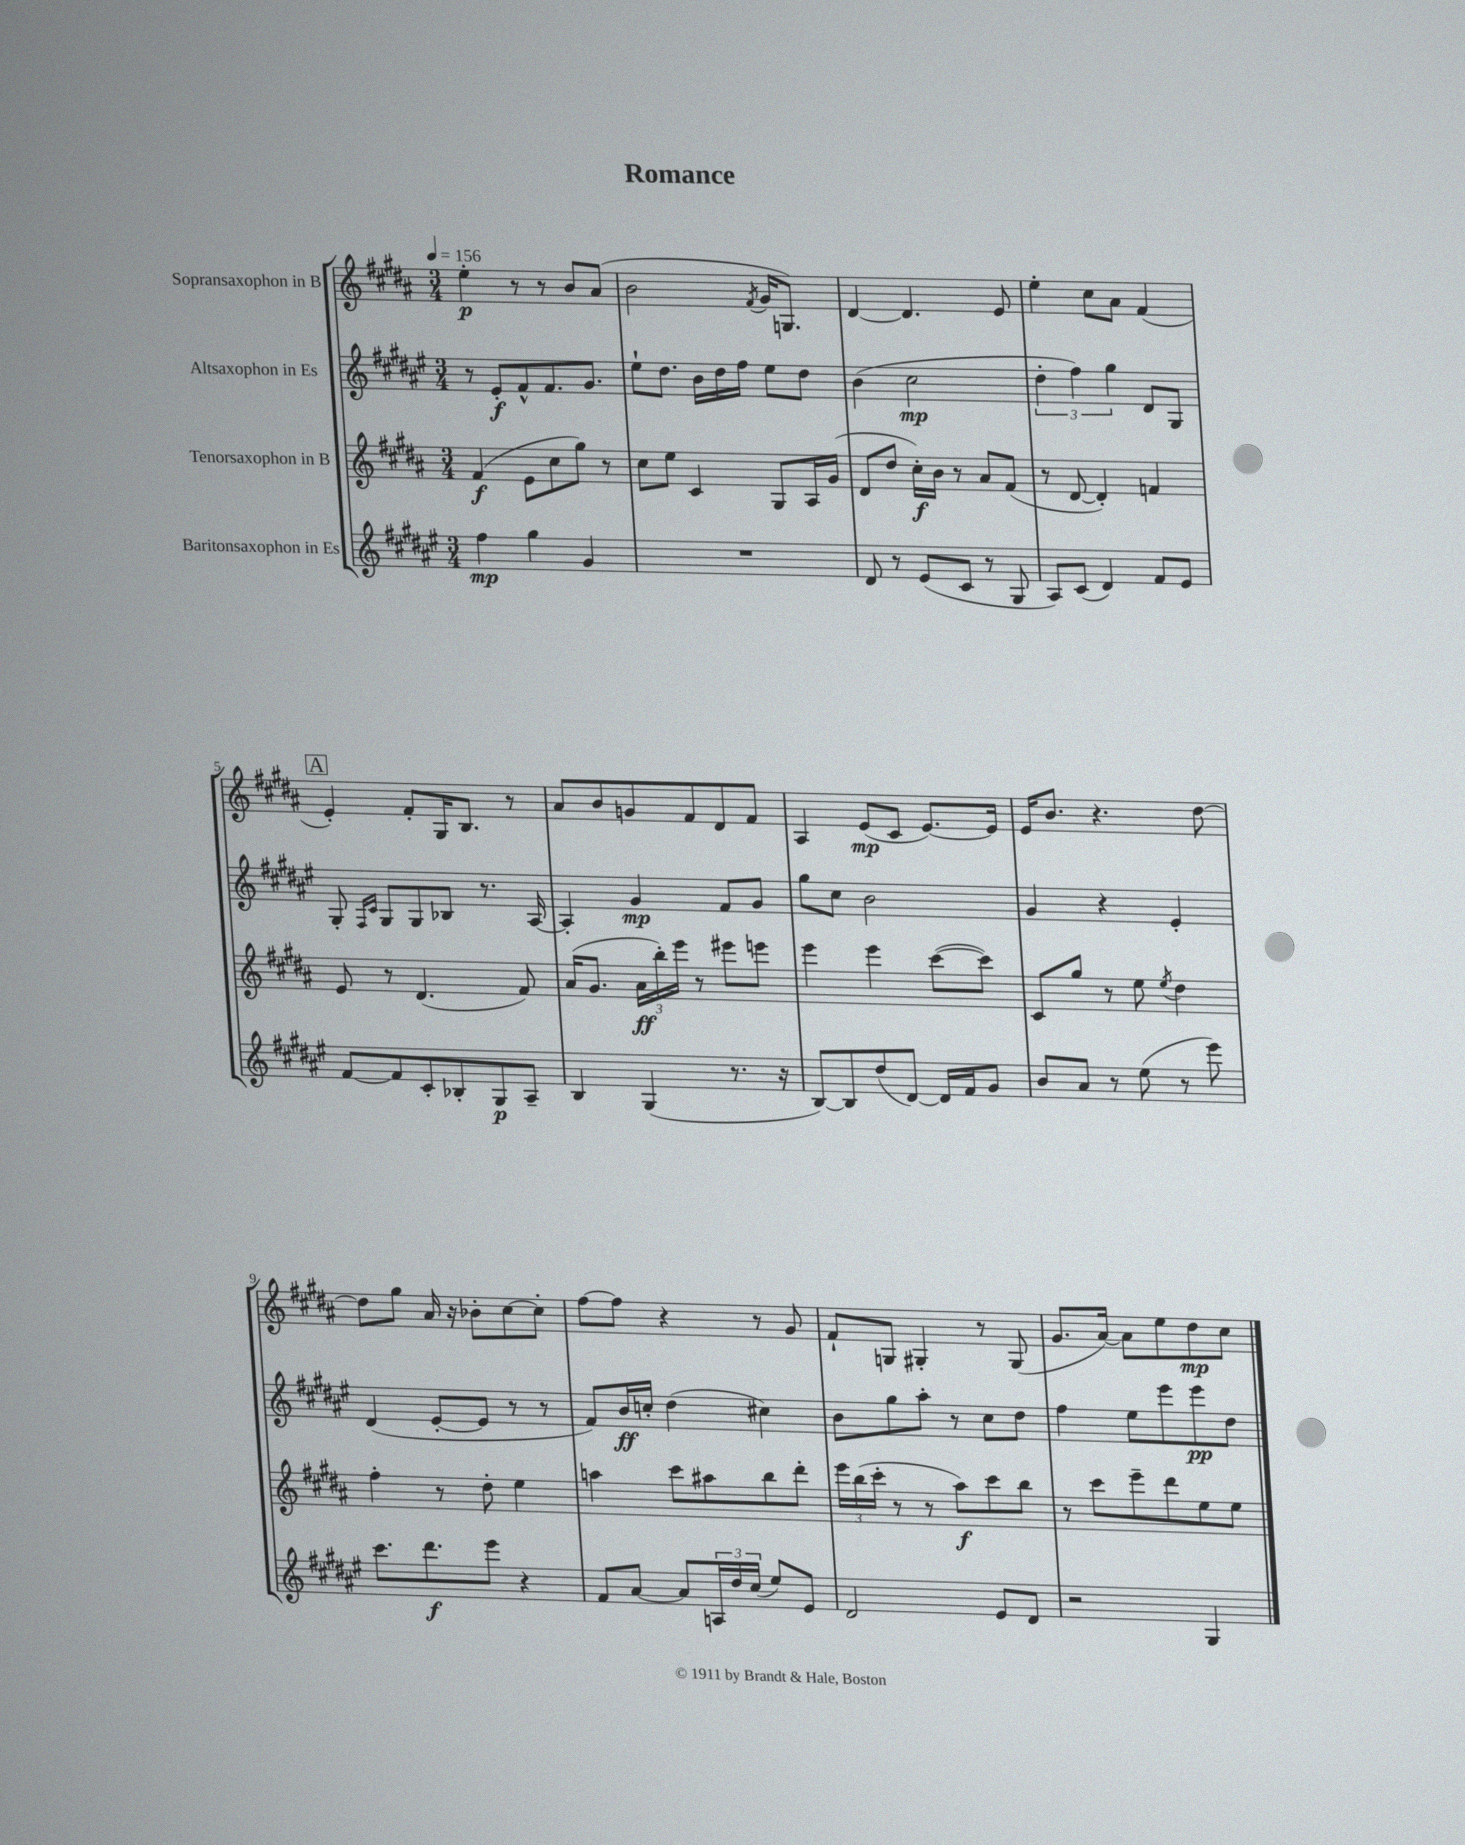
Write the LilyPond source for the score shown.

\header { title = "Romance" }
<<
\new StaffGroup <<
\new Staff = "s0" \with { instrumentName = "Sopransaxophon in B" } {
    \clef treble \key b \major \numericTimeSignature \time 3/4 \tempo 4 = 156
    e''4-.\p r8 r8 b'8 ais'8( |
    b'2 \acciaccatura { fis'8 } gis'16 g8.) |
    dis'4~ dis'4. e'8 |
    e''4-. cis''8 ais'8 fis'4( |
    \mark \markup { \box "A" } e'4-.) fis'8-. gis16 b8. r8 |
    ais'8 b'8 g'8 fis'8 dis'8 fis'8 |
    ais4 e'8\mp( cis'8 e'8.~) e'16 |
    e'16 b'8. r4. dis''8~ |
    dis''8 gis''8 ais'16 r16 bes'8-. cis''8~ cis''8-. |
    fis''8~ fis''8 r4 r8 gis'8 |
    fis'8-! g8 gis4-. r8 gis8( |
    gis'8. ais'16~) ais'8 e''8 dis''8\mp cis''8 \bar "|." |
}
\new Staff = "s1" \with { instrumentName = "Altsaxophon in Es" } {
    \clef treble \key fis \major \numericTimeSignature \time 3/4
    r8 eis'8-.\f fis'8-^ fis'8. gis'8. |
    eis''8-! dis''8. b'16 dis''16 fis''16 eis''8 dis''8 |
    b'4( cis''2\mp |
    \tuplet 3/2 { dis''4-. fis''4) gis''4 } dis'8 gis8 |
    \mark \markup { \box "A" } gis8-. \grace { fis16 cis'16 } gis8 gis8 bes8 r8. ais16~ |
    ais4-. gis'4\mp fis'8 gis'8 |
    gis''8 cis''8 b'2 |
    gis'4 r4 eis'4-. |
    dis'4( eis'8~-. eis'8 r8 r8 |
    fis'8) b'16\ff c''16-. dis''4( cis''4) |
    b'8 gis''8 ais''8-. r8 cis''8 dis''8 |
    fis''4 eis''8 eis'''8 eis'''8\pp dis''8 \bar "|." |
}
\new Staff = "s2" \with { instrumentName = "Tenorsaxophon in B" } {
    \clef treble \key b \major \numericTimeSignature \time 3/4
    fis'4\f( e'8 cis''8 gis''8) r8 |
    cis''8 e''8 cis'4 gis8 ais16 gis'16( |
    dis'8 dis''8 cis''16-.\f) b'16 r8 ais'8 fis'8( |
    r8 dis'8~ dis'4-.) f'4 |
    \mark \markup { \box "A" } e'8 r8 dis'4.( fis'8) |
    ais'16( gis'8. \tuplet 3/2 { ais'16\ff b''16-.) e'''16 } r8 eis'''8 e'''8 |
    e'''4 e'''4 cis'''8~( cis'''8) |
    cis'8 gis''8 r8 e''8 \acciaccatura { e''8 } dis''4 |
    fis''4-. r8 dis''8-. e''4 |
    a''4 cis'''8 ais''8 b''8 dis'''8-. |
    \tuplet 3/2 { e'''16 b''16( cis'''16-. } r8 r8 ais''8\f) cis'''8 b''8 |
    r8 cis'''8 e'''8-- dis'''8 e''8 e''8 \bar "|." |
}
\new Staff = "s3" \with { instrumentName = "Baritonsaxophon in Es" } {
    \clef treble \key fis \major \numericTimeSignature \time 3/4
    fis''4\mp gis''4 gis'4 |
    R2. |
    dis'8 r8 eis'8( cis'8 r8 gis8 |
    ais8) cis'8( dis'4) fis'8 eis'8 |
    \mark \markup { \box "A" } fis'8~ fis'8 cis'8-. bes8-. gis8\p ais8-- |
    b4 gis4( r8. r16 |
    b8~) b8 dis''8( dis'8~) dis'16 fis'16 gis'8 |
    b'8 ais'8 r8 eis''8( r8 eis'''8) |
    cis'''8. dis'''8.\f eis'''8 r4 |
    fis'8 ais'8~ ais'8 \tuplet 3/2 { a16 dis''16 cis''16( } eis''8) eis'8 |
    dis'2 eis'8 dis'8 |
    r2 gis4 \bar "|." |
}
>>
>>
